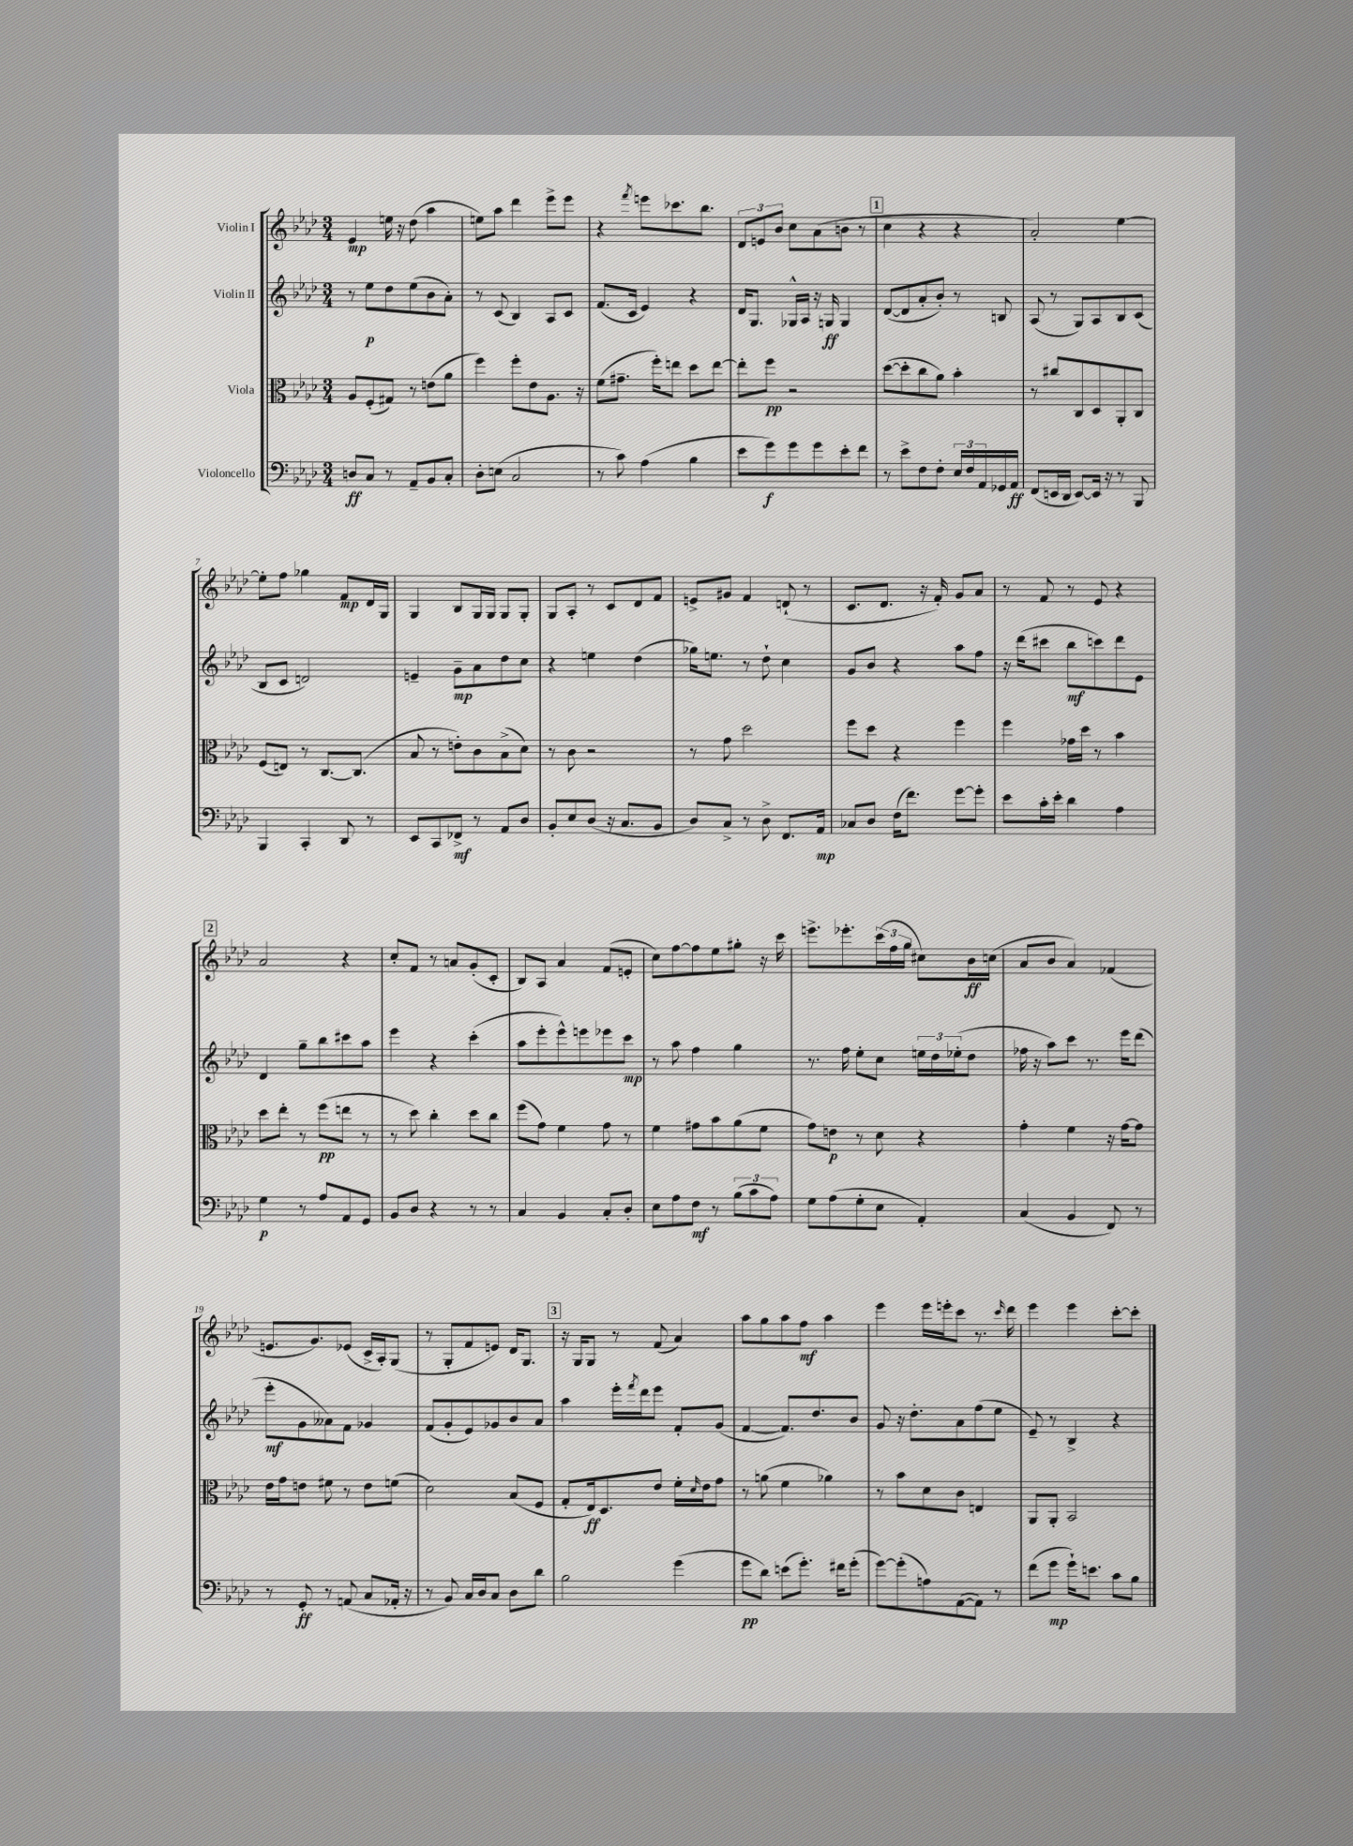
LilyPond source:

<<
\new StaffGroup <<
\new Staff = "s0" \with { instrumentName = "Violin I" } {
    \clef treble \key aes \major \numericTimeSignature \time 3/4
    ees'4\mp e''16 r16 des''8( aes''4 |
    e''8) aes''8 des'''4 ees'''8-> ees'''8 |
    r4 \acciaccatura { f'''8 } e'''8 ces'''8. bes''8. |
    \tuplet 3/2 { des'8 e'8 bes'8 } c''8 aes'8( b'8 r8 |
    \mark \markup { \box "1" } c''4 r4 r4 |
    aes'2-.) ees''4~ |
    ees''8-. f''8 ges''4 f'8\mp des'16 g16 |
    g4 bes8 g16 g16 g8 g8-. |
    g8 aes8-. r8 c'8 des'8 f'8 |
    e'8-> gis'8 f'4 d'8-!( r8 |
    c'8. des'8. r16 f'16-.) g'8 aes'8 |
    r8 f'8 r8 ees'8 r4 |
    \mark \markup { \box "2" } aes'2 r4 |
    c''8-. f'8 r8 a'8 g'8-.( c'8-. |
    bes8) aes8 aes'4 f'8( e'8-. |
    c''8) f''8~ f''8 ees''8 gis''8-. r16 c'''16 |
    e'''8.-> ees'''8.-. \tuplet 3/2 { c'''16( f''16 g''16 } cis''8) bes'16\ff c''16( |
    aes'8 bes'8 aes'4) fes'4( |
    e'8. g'8.) ees'8( c'16-> aes16-.) g8( |
    r8 g8-. f'8 e'8) des'16 g8. |
    \mark \markup { \box "3" } r16 g16 g8 r8 f'8( aes'4) |
    aes''8 g''8 aes''8 f''8\mf aes''4 |
    ees'''4 ees'''16 e'''16-. c'''8 r8. \grace { c'''16 } des'''16 |
    ees'''4 ees'''4 c'''8~-. c'''8-. \bar "|." |
}
\new Staff = "s1" \with { instrumentName = "Violin II" } {
    \clef treble \key aes \major \numericTimeSignature \time 3/4
    r8 ees''8\p des''8 ees''8( bes'8 aes'8-.) |
    r8 c'8( bes4) aes8 c'8 |
    f'8.( c'16 ees'4) r4 |
    des'16 g8. ges16-^ aes16 r16 g16\ff g4 |
    \mark \markup { \box "1" } des'8~( des'8 aes'8-. bes'8-.) r8 b8 |
    aes8( r8 g8) aes8 bes8 c'8( |
    bes8 c'8 d'2) |
    e'4-- g'8--\mp aes'8 des''8 c''8 |
    r4 e''4 des''4( |
    ges''16) e''8. r8 des''8-! c''4 |
    g'8 bes'8 r4 aes''8 f''8 |
    r16 des'''16( cis'''8 bes''8\mf c'''8) des'''8 ees'8 |
    \mark \markup { \box "2" } des'4 g''8-- bes''8 cis'''8 aes''8 |
    ees'''4 r4 c'''4-.( |
    aes''8 ees'''8-. ees'''8-^) e'''8 ees'''8 c'''8\mp |
    r8 aes''8 f''4 g''4 |
    r8. f''16 ees''8-. c''8 \tuplet 3/2 { e''16 des''16 ees''16-.( } des''8 |
    fes''16 r16 aes''8) c'''8 r8. ees'''16 des'''8( |
    ees'''8-.\mf g'8 aeses'8) f'8 ges'4 |
    f'8( g'8-. ees'8) ges'8 bes'8 aes'8 |
    \mark \markup { \box "3" } aes''4 ees'''16-. \acciaccatura { f'''8 } des'''16 ees'''8 f'8-. g'8( |
    f'4~ f'8.) des''8. bes'8 |
    g'8 r16 des''8.-. aes'8 f''8( ees''8 |
    ees'8--) r8 bes4-> r4 \bar "|." |
}
\new Staff = "s2" \with { instrumentName = "Viola" } {
    \clef alto \key aes \major \numericTimeSignature \time 3/4
    aes8 f8-.( gis8) r8 e'8( aes'8 |
    f''4) f''8-. ees'8 aes8. r16 |
    f'8( gis'8.-- f''16-.) e''8 des''8 e''8~ |
    e''8-. f''8\pp r2 |
    \mark \markup { \box "1" } des''8~( des''8-. c''8 aes'8) bes'4-. |
    r8 cis''8 c8 des8 aes,8-. c8 |
    f8( e8) r8 c8.~ c8.( |
    bes8 r8 e'8-.) c'8 bes8->( des'8) |
    r8 c'8 r2 |
    r8 g'8 des''2 |
    f''8 des''8 r4 f''4 |
    f''4 ges'16 des''16 r8 bes'4 |
    \mark \markup { \box "2" } des''8 ees''8-. r8 f''8\pp( e''8 r8 |
    r8 des''8) c''4-. des''8 c''8 |
    f''8( g'8) f'4 g'8 r8 |
    f'4 gis'8 bes'8 aes'8( f'8 |
    g'8) e'8\p r8 des'8 r4 |
    g'4-. f'4 r16 g'16~ g'8 |
    ees'16 g'16 e'8 fis'8 r8 e'8 f'8( |
    des'2) bes8( f8 |
    \mark \markup { \box "3" } g8-. ees16\ff) des8. ees'8 f'16-. \grace { des'16 } ees'16 g'8 |
    r8 a'8( f'4 aes'4) |
    r8 bes'8 des'8 c'8 e4 |
    aes,8 aes,8-. bes,2 \bar "|." |
}
\new Staff = "s3" \with { instrumentName = "Violoncello" } {
    \clef bass \key aes \major \numericTimeSignature \time 3/4
    d8\ff c8 r8 aes,8-- bes,8 c8-. |
    des8-. e8( c2 |
    r8 c'8) aes4( bes4 |
    ees'8 g'8\f) g'8 g'8 ees'8-. f'8 |
    \mark \markup { \box "1" } r8 ees'8-> f8 f8-. \tuplet 3/2 { ees16 f16 aes,16 } ges,16 aes,16\ff |
    f,8( e,16 des,16 e,8~) e,16 r16 r8 bes,,8 |
    bes,,4 c,4-. des,8 r8 |
    ees,8 c,8 fes,8->\mf r8 aes,8 des8 |
    bes,8-. ees8 des8( r16 c8. bes,8 |
    des8) c8-> r8 des8-> f,8. aes,16\mp |
    ces8 des8 f16( f'8.) g'8~ g'8-. |
    ees'8 c'16-. ees'16-. des'4 aes4 |
    \mark \markup { \box "2" } g4\p r8 aes8 aes,8 g,8 |
    bes,8 des8 r4 r8 r8 |
    c4 bes,4 c8-. des8-. |
    ees8 aes8 f8\mf r8 \tuplet 3/2 { bes8( c'8 aes8) } |
    g8 aes8( g8-. ees8 aes,4-.) |
    c4( bes,4 f,8) r8 |
    r8 g,8-.\ff r8 a,8( c8 aes,16-. r16 |
    r8 bes,8) c16 des16 c8 des8 des'8 |
    \mark \markup { \box "3" } bes2 g'4( |
    g'8\pp des'8) e'8( g'8.-.) fis'16 g'8-.( |
    g'8~) g'8-.( a8) aes,8~( aes,8) r8 |
    f'8( g'8\mp g'16-!) e'8. c'8 bes8 \bar "|." |
}
>>
>>
